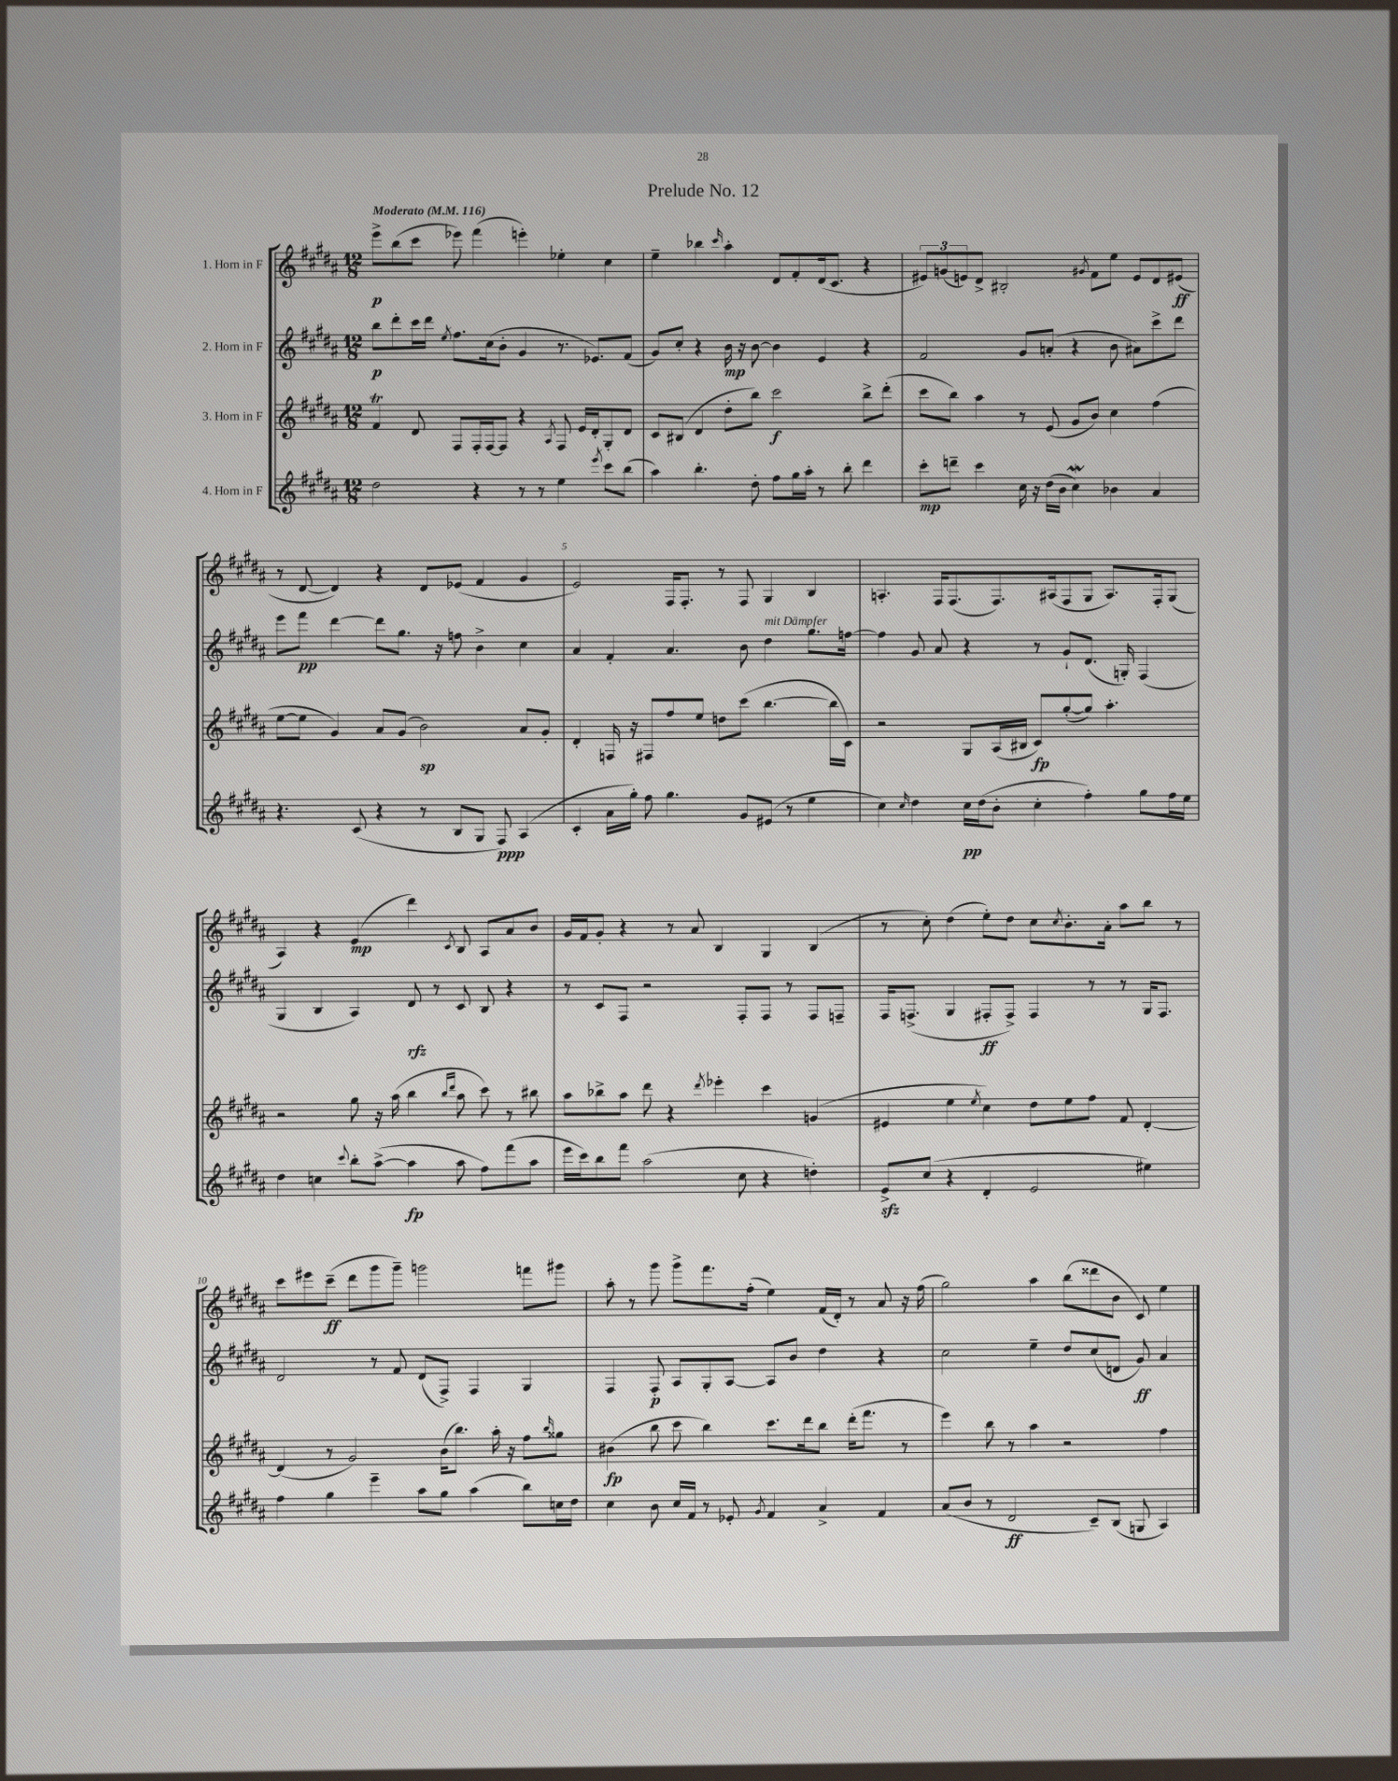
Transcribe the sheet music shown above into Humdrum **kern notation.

**kern	**kern	**kern	**kern
*staff4	*staff3	*staff2	*staff1
*clefG2	*clefG2	*clefG2	*clefG2
*k[f#c#g#d#a#]	*k[f#c#g#d#a#]	*k[f#c#g#d#a#]	*k[f#c#g#d#a#]
*M12/8	*M12/8	*M12/8	*M12/8
*MM116	*MM116	*MM116	*MM116
2dd#	4f#	8bb	8eee^
.	.	8ddd#'	(8bb
.	8d#	16ccc#	8ccc#
.	.	16ddd#	.
.	.	8qee	.
.	8F#	8.ff#	8eee-)
4r	16F#'	.	(4fff#
.	[16F#	(16cc#	.
.	8F#]	8b'	.
8r	4r	4g#	4eee')
8r	.	.	.
.	8qA#	.	.
4ee	8F#	8.r	4ee-'
.	16e	.	.
.	16d#'	8.e-)	.
8qeee	.	.	.
8ccc#	8G#'	.	4cc#
(8bb	8d#	(8f#	.
=	=	=	=
4aa#)	8c#	8g#)	4ee~
.	(8B#	8cc#'	.
4.bb'	4d#	4r	4bb-
.	.	.	16qqccc#
.	8dd#'	16b	4aa#'
.	.	16r	.
8dd#'	8bb)	[8b	.
8ff#	2ccc#	4b]	8d#
16gg#	.	.	8f#'
16aa#'	.	.	.
8r	.	4e	(16d#
.	.	.	8.c#
8bb'	.	.	.
4ddd#	8bb^	4r	4r
.	(8ddd#'	.	.
=	=	=	=
8ccc#'	8ccc#	2f#	12e#)
.	.	.	(12g
8ddd~	8bb)	.	.
.	.	.	12e)
4ccc#	4aa#	.	8d#^
.	.	.	2B#'
16cc#	8r	8g#	.
16r	.	.	.
(16dd#	(8e	(8a'	.
16b	.	.	.
4cc#)	8g#	4r	.
.	.	.	8qg#
.	8b)	.	8f#
4b-	4cc#	8b	8ee
.	.	8a#)	8e
4a#	(4ff#	8ccc#^	8d#
.	.	8ddd#	(8e#
=	=	=	=
4.r	[8ee	8eee	8r
.	8ee]	8fff#	[8d#
.	4g#)	[4ddd#	4d#])
(8c#	.	.	.
4r	8a#	8ddd#]	4r
.	(8g#	8.gg#	.
8r	2b)	.	8d#
.	.	16r	.
8B	.	8ff	(8e-
8G#	.	4b^	4f#
8F#)	.	.	.
(4A#	8a#	4cc#	4g#
.	8g#'	.	.
=	=	=	=
4c#'	4d#'	4a#	2e)
16a#	16F	4f#'	.
16gg#')	16r	.	.
8ff#	8F#	.	.
4.gg#	8ff#	4.a#	16F#
.	.	.	8.F#'
.	8ee	.	.
.	8dd	.	8r
8g#	(8ccc#	8b	8F#
(8e#	[4.bb	4dd#	4G#
8r	.	.	.
4ee	.	8.gg#	4B
.	16bb]	.	.
.	16c#)	[16ff	.
=	=	=	=
4cc#)	2r	4ff]	4.A'
16qqcc#	.	.	.
4dd#	.	8g#	.
.	.	8a#	16F#
.	.	.	(8.F#
16cc#	8G#	4r	.
(16dd#	.	.	.
8b'	(16A#	.	8.F#)
.	16B#	.	.
4cc#'	8c#)	8r	.
.	.	.	(16A#
.	([8gg#'	8g#`	8F#
4ff#')	8gg#])	(8.d#	8G#
.	4.aa#'	.	8.A#)
.	.	16G')	.
8gg#	.	(4F#	.
.	.	.	16F#'
16ff#	.	.	(8G#
16ee	.	.	.
=	=	=	=
4dd#	2r	4G#	4A#)
4cc	.	4B	4r
8qqccc#	.	.	.
8bb'	8gg#	4A#)	(4e
([8aa#^	16r	.	.
.	(16aa#	.	.
4aa#]	4bb	8d#	4ddd#)
.	.	8r	.
.	16qqbb	.	.
.	16qqddd#	.	8qc#
8aa#	8aa#	8c#	8B
8ff#)	8ccc#)	8B	8A#
(8fff#	8r	4r	8a#
8aa#	8bb#	.	8b
=	=	=	=
16eee	8aa#	8r	16g#
16ccc#)	.	.	16f#
8bb	8bb-^	8c#	8g#'
8fff#	8aa#	8F#	4r
(2aa#	8ddd#	2r	.
.	4r	.	8r
.	.	.	8a#
.	8qddd#	.	.
.	4eee-'	.	4B
8cc#	.	8F#'	.
4r	4ccc#	8F#	4G#
.	.	8r	.
4dd')	(4g	8F#	(4B
.	.	8F~	.
=	=	=	=
8e^	4e#	16F#	8r
.	.	(8.F^	.
(8cc#	.	.	8cc#')
4r	4ee	4G#	(4dd#
.	8qee	.	.
4d#'	4cc#)	8F#'	8ee')
.	.	8F#^)	8dd#
2e	8dd#	4F#	8cc#
.	.	.	8qcc#
.	8ee	.	8.b'
.	8ff#	8r	.
.	.	.	16a#'
.	8f#	8r	8aa#
4ee#)	[4d#'	16G#	8bb
.	.	8.F#	.
.	.	.	8r
=	=	=	=
4ff#	(4d#]	2d#	8ccc#
.	.	.	8eee#
4gg#	8r	.	(8ccc#~
.	2g#)	.	8ddd#
4eee~	.	8r	8ggg#
.	.	8f#	8ggg#~)
8aa#	.	(8d#	2ggg
8gg#	(16b	8F#^)	.
.	8.bb)	.	.
(4aa#	.	4F#	.
.	16aa#'	.	.
.	16r	.	.
8bb)	8ff#	4G#	8fff
.	16qqbb	.	.
16cc	8gg##	.	8ggg#
16dd#	.	.	.
=	=	=	=
4cc#	(4b#	4F#	8aa#'
.	.	.	8r
8b	8bb	8F#'	8ggg#
16cc#	8ccc#	8A#	8ggg#^
16f#	.	.	.
8r	4bb)	8G#'	8.fff#
8e-'	.	[8A#	.
.	.	.	(16ff#'
8qg#	.	.	.
4f#	8.ccc#	8A#]	4ee)
.	.	8b	.
.	16ddd#	.	.
4a#^	8bb	4dd#	(16f#
.	.	.	16d#')
.	(16ddd#'	.	8r
.	8.fff#	.	.
4f#	.	4r	8a#
.	8r	.	16r
.	.	.	(16ff#
=	=	=	=
(8a#	4eee)	2cc#	2gg#)
8b	.	.	.
8r	8bb	.	.
2d#	8r	.	.
.	4aa#	4ee~	4aa#
.	2r	8dd#	(8bb
8c#~)	.	(8cc#	8ddd##
(8B	.	8d	8b
8G	.	8g#)	8c#)
4A#)	4ff#	4a#	4ee
==	==	==	==
*-	*-	*-	*-
